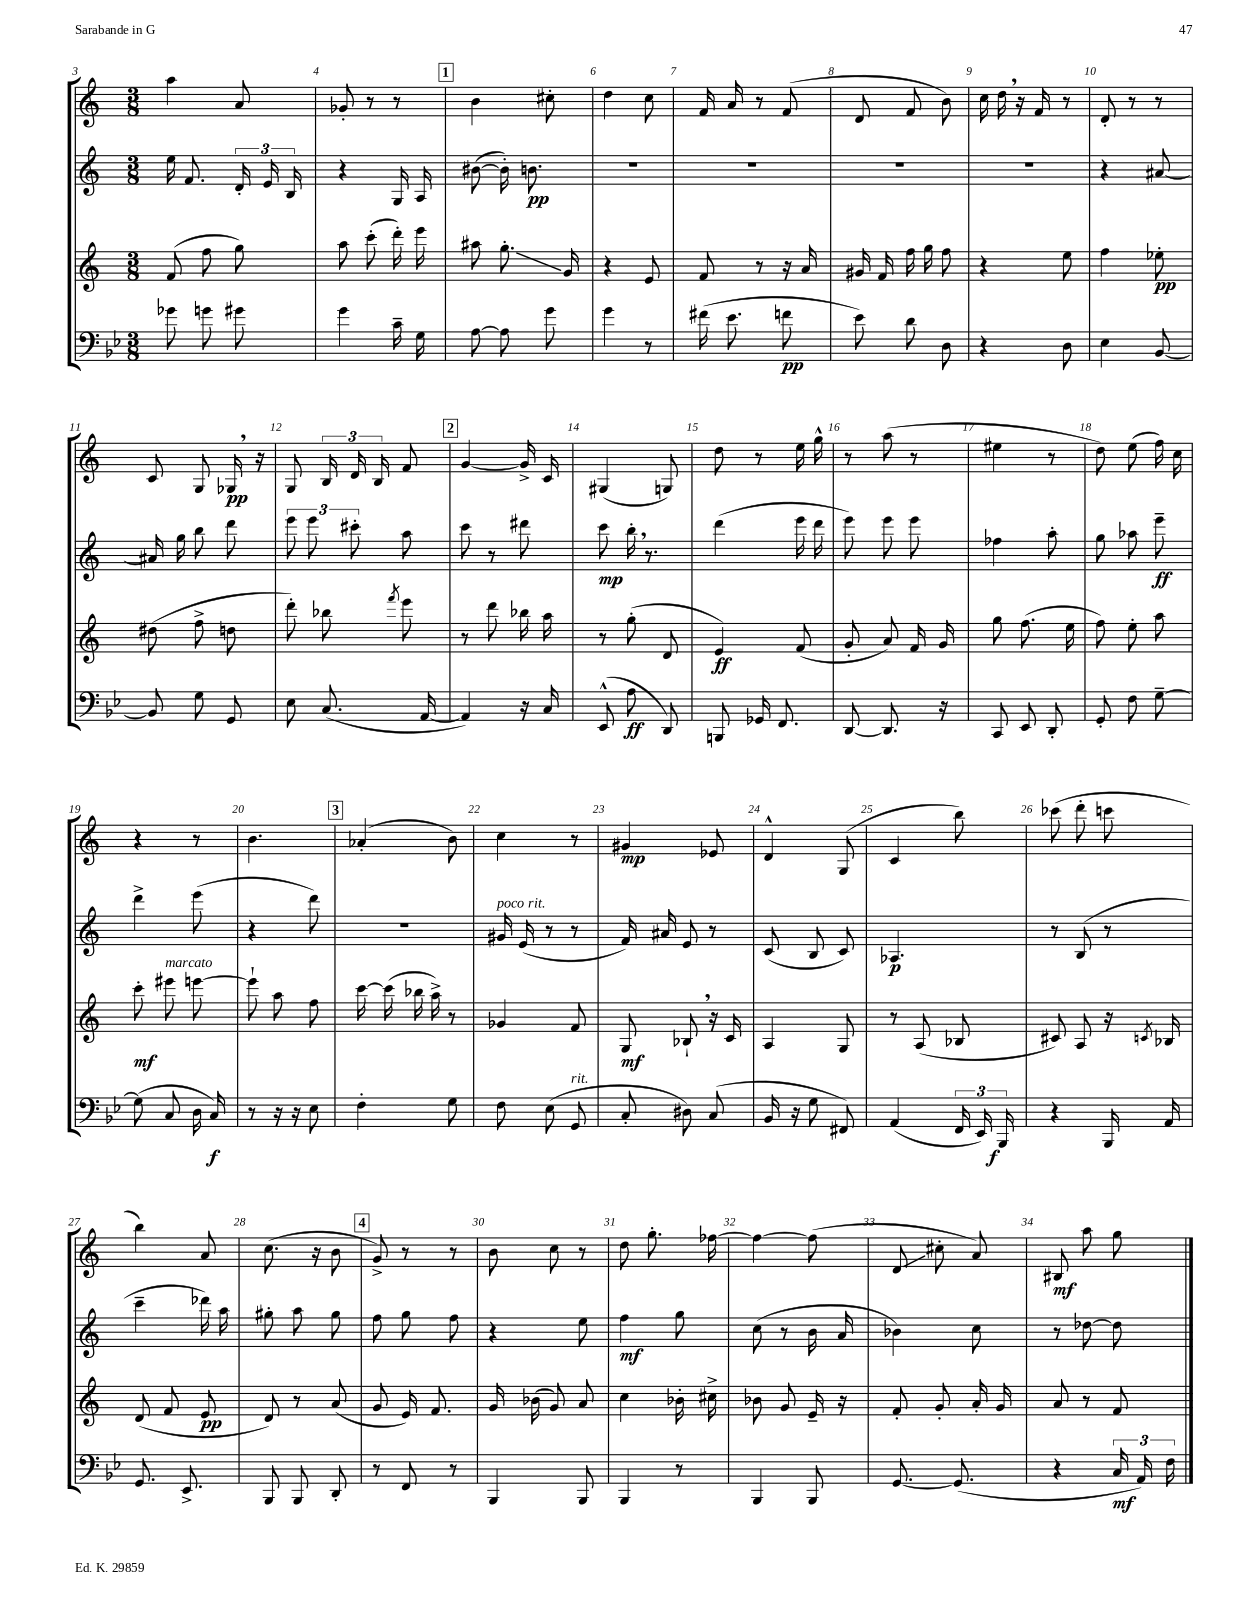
<<
\new StaffGroup <<
\new Staff = "s0" {
    \clef treble \key c \major \numericTimeSignature \time 3/8
    \autoBeamOff a''4 a'8 |
    ges'8-. r8 r8 |
    \mark \markup { \box "1" } b'4 cis''8-. |
    d''4 c''8 |
    f'16 a'16 r8 f'8( |
    d'8 f'8 b'8) |
    c''16 d''16 \breathe r16 f'16 r8 |
    d'8-. r8 r8 |
    c'8 g8 ges16\pp \breathe r16 |
    g8 \tuplet 3/2 { b16 d'16 b16 } f'8 |
    \mark \markup { \box "2" } g'4~ g'16-> c'16 |
    gis4( g8) |
    d''8 r8 e''16 g''16-^ |
    r8 a''8( r8 |
    eis''4 r8 |
    d''8) e''8( f''16) c''16 |
    r4 r8 |
    b'4. |
    \mark \markup { \box "3" } aes'4-.( b'8) |
    c''4 r8 |
    gis'4\mp ees'8 |
    d'4-^ g8( |
    c'4 b''8) |
    ces'''8( d'''8-. c'''8 |
    b''4) a'8 |
    c''8.( r16 b'8 |
    \mark \markup { \box "4" } g'8->) r8 r8 |
    b'8 c''8 r8 |
    d''8 g''8.-. fes''16~ |
    fes''4~ fes''8( |
    d'8\glissando cis''8-. a'8) |
    bis8\mf a''8 g''8 \bar "|." |
}
\new Staff = "s1" {
    \clef treble \key c \major \numericTimeSignature \time 3/8
    \autoBeamOff e''16 f'8. \tuplet 3/2 { d'16-. e'16 b16 } |
    r4 g16 a16 |
    \mark \markup { \box "1" } bis'8~( bis'16-.) b'8.\pp |
    R4. |
    R4. |
    R4. |
    R4. |
    r4 ais'8~ |
    ais'16 g''16 b''8 d'''8 |
    \tuplet 3/2 { e'''8 e'''8 cis'''8-. } a''8 |
    \mark \markup { \box "2" } c'''8 r8 dis'''8 |
    c'''8\mp b''16-. \breathe r8. |
    d'''4( e'''16 d'''16 |
    e'''8) e'''8 e'''8 |
    fes''4 a''8-. |
    g''8 aes''8 e'''8--\ff |
    d'''4-> e'''8( |
    r4 d'''8) |
    \mark \markup { \box "3" } R4. |
    gis'16^\markup { \italic "poco rit." } e'16( r8 r8 |
    f'16) ais'16 e'8 r8 |
    c'8( b8 c'8) |
    aes4.\p |
    r8 b8( r8 |
    c'''4-- des'''16) a''16 |
    gis''8-. a''8 gis''8 |
    \mark \markup { \box "4" } f''8 g''8 f''8 |
    r4 e''8 |
    f''4\mf g''8 |
    c''8( r8 b'16 a'16 |
    bes'4) c''8 |
    r8 des''8~ des''8 \bar "|." |
}
\new Staff = "s2" {
    \clef treble \key c \major \numericTimeSignature \time 3/8
    \autoBeamOff f'8( f''8 g''8) |
    a''8 c'''8-.( d'''16-.) e'''16 |
    \mark \markup { \box "1" } ais''8 g''8.-.\glissando g'16 |
    r4 e'8 |
    f'8 r8 r16 a'16 |
    gis'16 f'16 f''16 g''16 f''8 |
    r4 e''8 |
    f''4 ees''8-.\pp |
    dis''8( f''8-> d''8 |
    d'''8-.) bes''8 \acciaccatura { f'''8 } e'''8 |
    \mark \markup { \box "2" } r8 d'''8 bes''16 a''16 |
    r8 g''8-.( d'8 |
    e'4\ff) f'8( |
    g'8-. a'8) f'16 g'16 |
    g''8 f''8.( e''16 |
    f''8) e''8-. a''8 |
    c'''8-.\mf eis'''8^\markup { \italic "marcato" } e'''8~ |
    e'''8-! a''8 f''8 |
    \mark \markup { \box "3" } c'''16~ c'''16( bes''16 a''16->) r8 |
    ges'4 f'8 |
    g8\mf bes8-! \breathe r16 c'16 |
    a4 g8 |
    r8 a8( bes8 |
    cis'8) a8 r16 \acciaccatura { c'8 } bes16 |
    d'8( f'8 e'8\pp |
    d'8) r8 a'8( |
    \mark \markup { \box "4" } g'8 e'16) f'8. |
    g'16 bes'16( g'8) a'8 |
    c''4 bes'16-. cis''16-> |
    bes'8 g'8 e'16-- r16 |
    f'8-. g'8-. a'16-. g'16 |
    a'8 r8 f'8 \bar "|." |
}
\new Staff = "s3" {
    \clef bass \key bes \major \numericTimeSignature \time 3/8
    \autoBeamOff ges'8 g'8 gis'8 |
    g'4 c'16-- g16 |
    \mark \markup { \box "1" } a8~ a8 g'8 |
    g'4 r8 |
    fis'16( ees'8. f'8\pp |
    ees'8) d'8 d8 |
    r4 d8 |
    ees4 bes,8~ |
    bes,8 g8 g,8 |
    ees8 c8.( a,16~ |
    \mark \markup { \box "2" } a,4) r16 c16 |
    ees,8-^( a8\ff d,8) |
    b,,8 ges,16 f,8. |
    d,8~ d,8. r16 |
    c,8 ees,8 d,8-. |
    g,8-. f8 g8~-- |
    g8( c8 d16 c16\f) |
    r8 r16 r16 ees8 |
    \mark \markup { \box "3" } f4-. g8 |
    f8 ees8( g,8^\markup { \italic "rit." } |
    c8-. dis8) c8( |
    bes,16 r16 g8 fis,8) |
    a,4( \tuplet 3/2 { f,16 ees,16) bes,,16\f } |
    r4 bes,,16 a,16 |
    g,8. ees,8.-> |
    bes,,8 bes,,8 d,8-. |
    \mark \markup { \box "4" } r8 f,8 r8 |
    bes,,4 bes,,8 |
    bes,,4 r8 |
    bes,,4 bes,,8 |
    g,8.~ g,8.( |
    r4 \tuplet 3/2 { c16\mf a,16) f16 } \bar "|." |
}
>>
>>
\layout { \context { \Score currentBarNumber = #3 \override BarNumber.break-visibility = ##(#f #t #t) barNumberVisibility = #all-bar-numbers-visible } }
